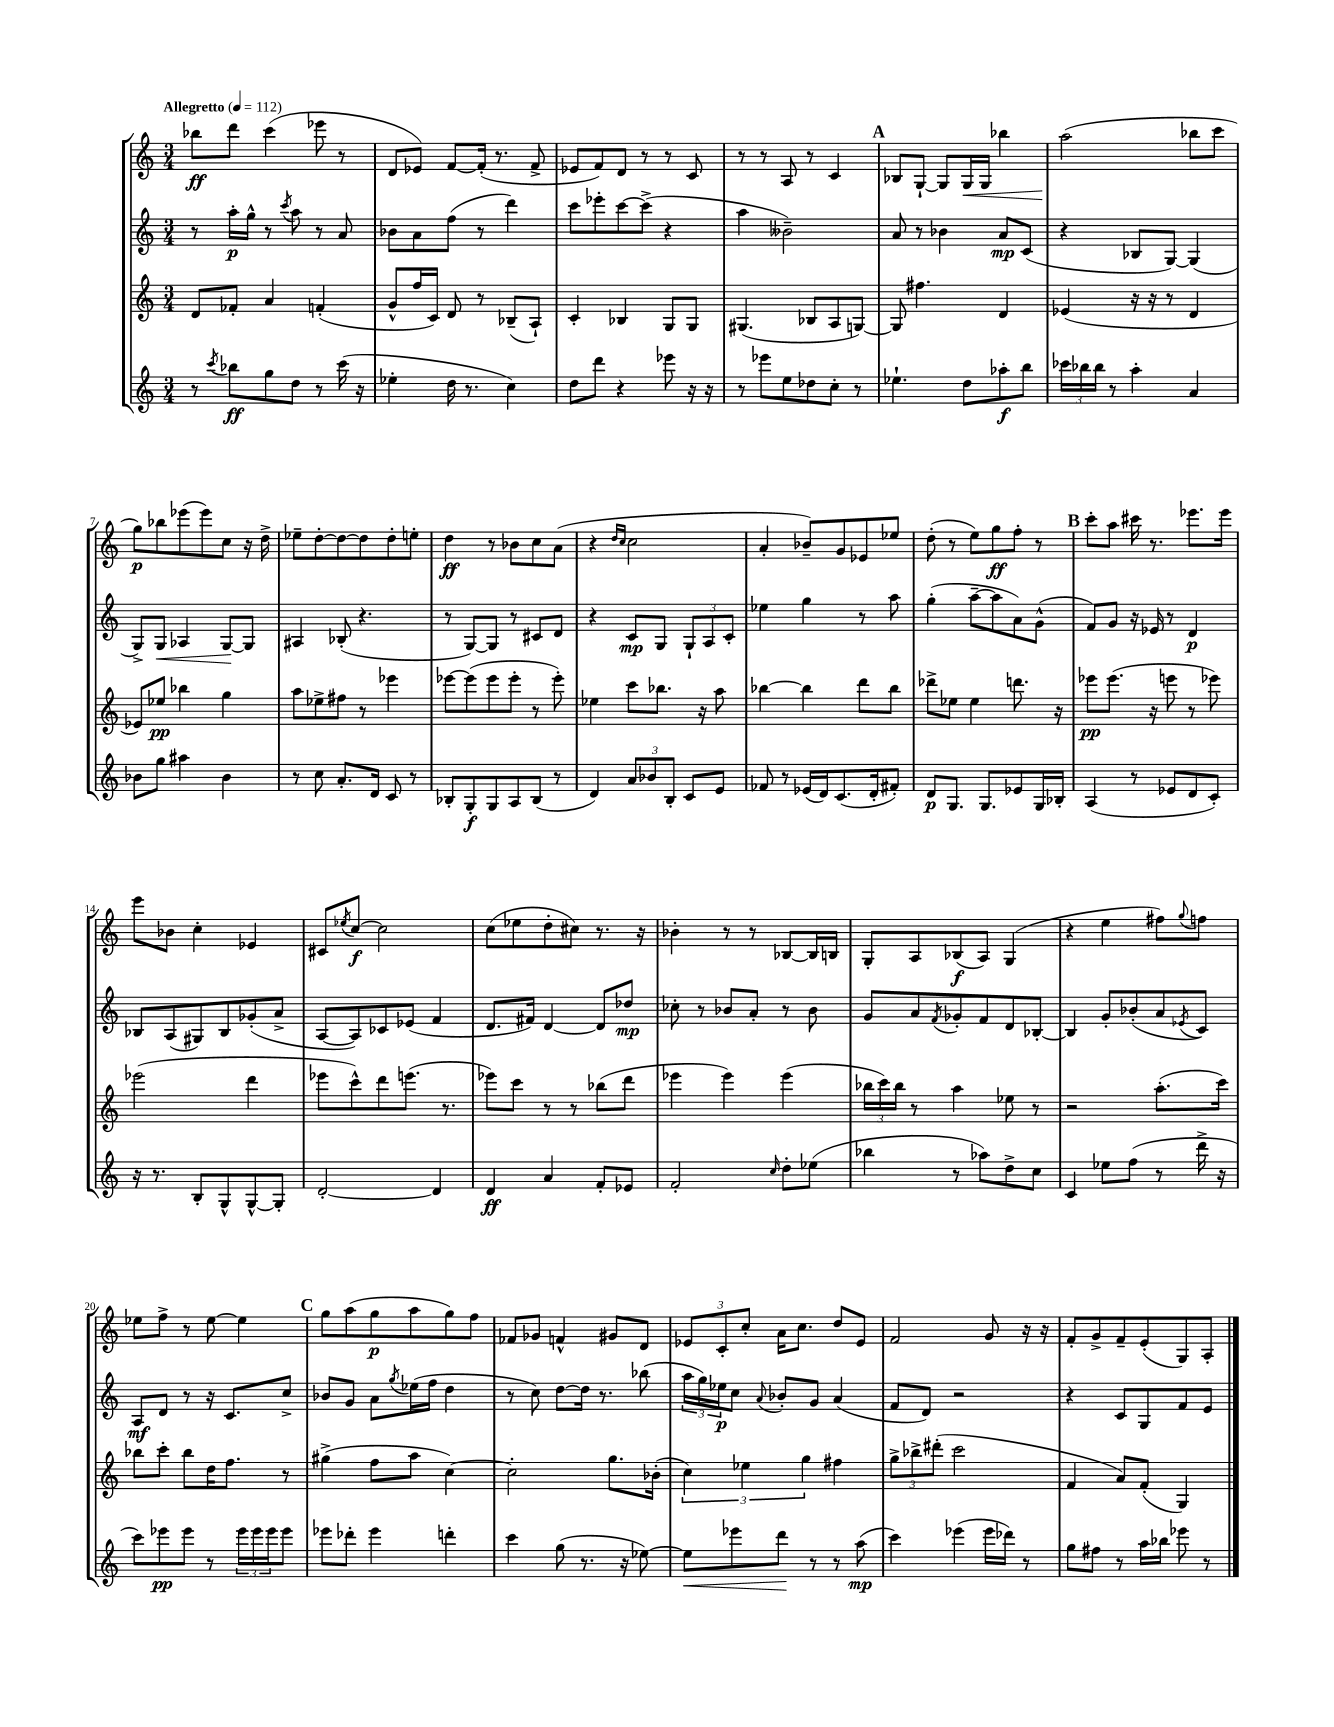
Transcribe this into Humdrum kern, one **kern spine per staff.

**kern	**dynam	**kern	**dynam	**kern	**dynam	**kern	**dynam
*part4	*part4	*part3	*part3	*part2	*part2	*part1	*part1
*staff4	*staff4	*staff3	*staff3	*staff2	*staff2	*staff1	*staff1
*clefG2	*	*clefG2	*	*clefG2	*	*clefG2	*
*k[]	*	*k[]	*	*k[]	*	*k[]	*
*M3/4	*	*M3/4	*	*M3/4	*	*M3/4	*
*MM112	*	*MM112	*	*MM112	*	*MM112	*
=1	=1	=1	=1	=1	=1	=1	=1
!	!	!	!	!	!	!LO:TX:a:B:t=Allegretto	!
8r	.	8d/L	.	8r	.	8bb-X\L	ff
8qccc/	.	.	.	.	.	.	.
8bb-X\L	ff	8f-X'/J	.	16aa'\LL	p	8ddd\J	.
.	.	.	.	16gg^^\JJ	.	.	.
8gg\	.	4a/	.	8r	.	(4ccc\	.
.	.	.	.	8qccc/	.	.	.
8dd\J	.	.	.	8aa\	.	.	.
8r	.	(4fn'/	.	8r	.	8eee-X\	.
(16ccc\	.	.	.	8a/	.	8r	.
16r	.	.	.	.	.	.	.
=2	=2	=2	=2	=2	=2	=2	=2
4ee-X'\	.	8g^^/L	.	8b-X\L	.	8d/L	.
.	.	16ff/L	.	8a\	.	8e-X/J)	.
.	.	16c/JJ)	.	.	.	.	.
16dd\	.	8d/	.	(8ff\J	.	[8f/L	.
8.r	.	.	.	.	.	.	.
.	.	8r	.	8r	.	(16f'/Jk]	.
.	.	.	.	.	.	8.r	.
4cc\)	.	(8B-X~/L	.	4ddd\)	.	.	.
.	.	8A`/J)	.	.	.	8f^/	.
=3	=3	=3	=3	=3	=3	=3	=3
8dd\L	.	4c'/	.	8ccc\L	.	8e-X/L	.
8ddd\J	.	.	.	8eee-X'\	.	8f/)	.
4r	.	4B-X/	.	[8ccc\	.	8d/J	.
.	.	.	.	(8ccc^\J]	.	8r	.
8eee-X\	.	8G/L	.	4r	.	8r	.
16r	.	8G/J	.	.	.	8c/	.
16r	.	.	.	.	.	.	.
=4	=4	=4	=4	=4	=4	=4	=4
8r	.	(4.G#X/	.	4aa\	.	8r	.
8eee-X\L	.	.	.	.	.	8r	.
8ee\	.	.	.	2b--X~\)	.	8A/	.
8dd-X\	.	8B-X/L	.	.	.	8r	.
8cc'\J	.	8A/	.	.	.	4c/	.
8r	.	[8Gn/J)	.	.	.	.	.
!!LO:REH:place=s1:t=A
=5	=5	=5	=5	=5	=5	=5	=5
4.ee-X`\	.	8G/]	.	8a/	.	8B-X/L	.
.	.	4.ff#X\	.	8r	.	[8G`/J	.
.	.	.	.	4b-X\	.	8G/L]	.
!	!	!	!	!	!	!	!LO:HP:b
8dd\L	.	.	.	.	.	16G/L	<
.	.	.	.	.	.	16G/JJ	.
8aa-X'\	f	4d/	.	8a/L	mp	4bb-X\	.
8bb\J	.	.	.	(8c/J	.	.	.
=6	=6	=6	=6	=6	=6	=6	=6
24ccc-X\LL	.	(4e-X/	.	4r	.	(2aa\	.
24bb-X\	.	.	.	.	.	.	.
24bb-\JJ	.	.	.	.	.	.	.
8r	.	.	.	.	.	.	.
4aa'\	.	16r	.	8B-X/L	.	.	.
.	.	16r	.	.	.	.	.
.	.	8r	.	[8G/J)	.	.	.
4a/	.	4d/	.	(4G/]	.	8bb-X\L	[
.	.	.	.	.	.	8ccc\J	.
!!LO:LB:g=z
=7	=7	=7	=7	=7	=7	=7	=7
8b-X\L	.	8e-X/L)	.	8G^/L)	.	8gg\L)	p
!	!	!	!	!	!LO:HP:b	!	!
8gg\J	.	8ee-X/J	pp	8G/J	<	8bb-X\	.
4aa#X\	.	4bb-X\	.	4A-X/	.	(8eee-X\	.
.	.	.	.	.	.	8eee-\)	.
4b-\	.	4gg\	.	[8G/L	.	8cc\J	.
.	.	.	.	8G/J]	[	16r	.
.	.	.	.	.	.	16dd^\	.
=8	=8	=8	=8	=8	=8	=8	=8
8r	.	8aa\L	.	4A#X/	.	8ee-X~\L	.
8cc\	.	8ee-X^\	.	.	.	[8dd'\	.
8.a'/L	.	8ff#X\J	.	(8B-X'/	.	8dd\_	.
.	.	8r	.	4.r	.	8dd\]	.
16d/Jk	.	.	.	.	.	.	.
8c/	.	4eee-X\	.	.	.	8dd'\	.
8r	.	.	.	.	.	8een'\J	.
=9	=9	=9	=9	=9	=9	=9	=9
8B-X'/L	.	[8eee-X\L	.	8r	.	4dd\	ff
8G'/	f	(8eee-\]	.	[8G/L)	.	.	.
8G/	.	8eee-\	.	8G/J]	.	8r	.
8A/	.	8eee-'\J	.	8r	.	8b-X\L	.
(8B-/J	.	8r	.	8c#X/L	.	8cc\	.
8r	.	8eee-'\)	.	8d/J	.	(8a\J	.
=10	=10	=10	=10	=10	=10	=10	=10
4d/)	.	4ee-X\	.	4r	.	4r	.
.	.	.	.	.	.	16qqdd/LL	.
.	.	.	.	.	.	16qqcc/JJ	.
12a/L	.	8ccc\L	.	8c/L	mp	2cc\	.
12b-X/	.	.	.	.	.	.	.
.	.	8.bb-X\J	.	8G/J	.	.	.
12B'/J	.	.	.	.	.	.	.
8c/L	.	.	.	12G`/L	.	.	.
.	.	16r	.	.	.	.	.
.	.	.	.	12A/	.	.	.
8e/J	.	8aa\	.	.	.	.	.
.	.	.	.	12c'/J	.	.	.
=11	=11	=11	=11	=11	=11	=11	=11
8f-X/	.	[4bb-X\	.	4ee-X\	.	4a'/	.
8r	.	.	.	.	.	.	.
(16e-X/LL	.	4bb-\]	.	4gg\	.	8b-X~/L)	.
16d/J)	.	.	.	.	.	.	.
(8.c/	.	.	.	.	.	8g/	.
.	.	8ddd\L	.	8r	.	8e-X/	.
16d'/k	.	.	.	.	.	.	.
8f#X'/J)	.	8bb-\J	.	8aa\	.	8ee-X/J	.
=12	=12	=12	=12	=12	=12	=12	=12
8d/L	p	8ddd-X^\L	.	(4gg'\	.	(8dd'\	.
8.G/J	.	8ee-X\J	.	.	.	8r	.
.	.	4ee-\	.	[8aa~\L	.	8ee\L)	.
8.G/L	.	.	.	.	.	.	.
.	.	.	.	8aa\]	.	8gg\	ff
8e-X/	.	8.dddn\	.	8a\)	.	8ff'\J	.
16G/L	.	.	.	(8g^^\J	.	8r	.
16B-X'/JJ	.	16r	.	.	.	.	.
!!LO:REH:place=s1:t=B
=13	=13	=13	=13	=13	=13	=13	=13
(4A/	.	8eee-X\L	pp	8f/L)	.	8ccc'\L	.
.	.	(8.eee-\J	.	8g/J	.	8aa\J	.
8r	.	.	.	16r	.	16ccc#X\	.
.	.	16r	.	16e-X/	.	8.r	.
8e-X/L	.	8eeen\	.	8r	.	.	.
8d/	.	8r	.	4d/	p	8.eee-X\L	.
8c'/J)	.	8eee-X\)	.	.	.	.	.
.	.	.	.	.	.	16eee-\Jk	.
!!LO:LB:g=z
=14	=14	=14	=14	=14	=14	=14	=14
16r	.	(2eee-X\	.	8B-X/L	.	8eee\L	.
8.r	.	.	.	.	.	.	.
.	.	.	.	(8A/	.	8b-X\J	.
8B'/L	.	.	.	8G#X/)	.	4cc'\	.
8G^^/	.	.	.	8B-/	.	.	.
[8G^^/	.	4ddd\	.	(8g-X'/	.	4e-X/	.
8G'/J]	.	.	.	8a^/J	.	.	.
=15	=15	=15	=15	=15	=15	=15	=15
[2d'/	.	8eee-X\L	.	[8A/L	.	8c#X/L	.
.	.	.	.	.	.	8qee-X/	.
.	.	8ccc^^\)	.	8A/])	.	[8cc/J	f
.	.	8ddd\	.	8c-X/	.	2cc\]	.
.	.	(8.eeen\J	.	(8e-X/J	.	.	.
4d/]	.	.	.	4f/	.	.	.
.	.	8.r	.	.	.	.	.
=16	=16	=16	=16	=16	=16	=16	=16
4d/	ff	8eee-X\L)	.	8.d/L	.	(8cc\L	.
.	.	8ccc\J	.	.	.	8ee-X\	.
.	.	.	.	16f#X/Jk)	.	.	.
4a/	.	8r	.	[4d/	.	8dd'\	.
.	.	8r	.	.	.	8cc#X\J)	.
8f'/L	.	(8bb-X\L	.	8d/L]	.	8.r	.
8e-X/J	.	8ddd\J	.	8dd-X/J	mp	.	.
.	.	.	.	.	.	16r	.
=17	=17	=17	=17	=17	=17	=17	=17
2f'/	.	4eee-X\	.	8cc-X'\	.	4b-X'\	.
.	.	.	.	8r	.	.	.
.	.	4eee-\)	.	8b-X/L	.	8r	.
.	.	.	.	8a'/J	.	8r	.
16qqcc/	.	.	.	.	.	.	.
8dd'\L	.	(4eee-\	.	8r	.	[8B-X/L	.
(8ee-X\J	.	.	.	8b-\	.	16B-/L]	.
.	.	.	.	.	.	16Bn/JJ	.
=18	=18	=18	=18	=18	=18	=18	=18
4bb-X\	.	24bb-X\LL	.	8g/L	.	8G'/L	.
.	.	24ccc\)	.	.	.	.	.
.	.	24bb-\JJ	.	.	.	.	.
.	.	8r	.	8a/	.	8A/	.
.	.	.	.	8qf/	.	.	.
8r	.	4aa\	.	8g-X'/	.	(8B-X/	f
8aa-X\L)	.	.	.	8f/	.	8A/J)	.
8dd^\	.	8ee-X\	.	8d/	.	(4G/	.
8cc\J	.	8r	.	[8B-X'/J	.	.	.
=19	=19	=19	=19	=19	=19	=19	=19
4c/	.	2r	.	4B-/]	.	4r	.
8ee-X\L	.	.	.	8g'/L	.	4ee\	.
(8ff\J	.	.	.	(8b-X'/	.	.	.
8r	.	(8.aa'\L	.	8a/	.	8ff#X\L)	.
.	.	.	.	8qe-X/	.	8qqgg/	.
16ddd^\	.	.	.	8c/J)	.	8ffn\J	.
16r	.	16ccc\Jk)	.	.	.	.	.
!!LO:LB:g=z
=20	=20	=20	=20	=20	=20	=20	=20
8ccc\L)	.	8bb-X\L	.	8A/L	mf	8ee-X\L	.
8eee-X\	pp	8ccc'\J	.	8d/J	.	8ff^\J	.
8eee-\J	.	8bb-\L	.	8r	.	8r	.
8r	.	16dd\K	.	16r	.	[8ee-\	.
.	.	8.ff\J	.	8.c/L	.	.	.
24eee-\LL	.	.	.	.	.	4ee-\]	.
24eee-\	.	.	.	.	.	.	.
24eee-\J	.	.	.	.	.	.	.
8eee-\J	.	8r	.	8cc^/J	.	.	.
!!LO:REH:place=s1:t=C
=21	=21	=21	=21	=21	=21	=21	=21
8eee-X\L	.	(4gg#X^\	.	8b-X/L	.	8gg\L	.
8ddd-X'\J	.	.	.	8g/J	.	(8aa\	.
4eee-\	.	8ff\L	.	8a\L	.	8gg\	p
.	.	.	.	8qgg/	.	.	.
.	.	8aa\J	.	(16ee-X\L	.	8aa\	.
.	.	.	.	16ff\JJ	.	.	.
4dddn'\	.	[4cc\)	.	4dd\	.	8gg\)	.
.	.	.	.	.	.	8ff\J	.
=22	=22	=22	=22	=22	=22	=22	=22
4ccc\	.	2cc'\]	.	8r	.	8f-X/L	.
.	.	.	.	8cc\)	.	8g-X/J	.
(8gg\	.	.	.	[8dd\L	.	4fn^^/	.
8.r	.	.	.	16dd\Jk]	.	.	.
.	.	.	.	8.r	.	.	.
.	.	8.gg\L	.	.	.	8g#X/L	.
16r	.	.	.	.	.	.	.
[8ee-X\)	.	.	.	(8bb-X\	.	8d/J	.
.	.	(16b-X'\Jk	.	.	.	.	.
=23	=23	=23	=23	=23	=23	=23	=23
!	!LO:HP:b	!	!	!	!	!	!
8ee-\L]	<	6cc\)	.	24aa\LL	.	12e-X/L	.
.	.	.	.	24gg\)	.	.	.
.	.	.	.	24ee-X\J	p	12c'/	.
8eee-X\	.	.	.	8cc\J	.	.	.
.	.	6ee-X\	.	.	.	12cc'/J	.
.	.	.	.	8qqa/	.	.	.
8ddd\J	.	.	.	8b-X'/L	.	16a\KL	.
.	.	.	.	.	.	8.cc\J	.
.	.	6gg\	.	.	.	.	.
8r	[	.	.	8g/J	.	.	.
8r	.	4ff#X\	.	(4a/	.	8dd/L	.
(8aa\	mp	.	.	.	.	8e-/J	.
=24	=24	=24	=24	=24	=24	=24	=24
4ccc\)	.	12gg^\L	.	8f/L	.	2f/	.
.	.	12bb-X^\	.	.	.	.	.
.	.	.	.	8d/J)	.	.	.
.	.	(12ddd#X'\J	.	.	.	.	.
(4eee-X\	.	2ccc\	.	2r	.	.	.
16eee-\LL	.	.	.	.	.	8g/	.
16ddd-X\JJ)	.	.	.	.	.	.	.
8r	.	.	.	.	.	16r	.
.	.	.	.	.	.	16r	.
=25	=25	=25	=25	=25	=25	=25	=25
8gg\L	.	4f/	.	4r	.	8f'/L	.
8ff#X\J	.	.	.	.	.	8g^/	.
8r	.	8a/L)	.	8c/L	.	8f~/	.
16aa\LL	.	(8f'/J	.	8G/	.	(8e'/	.
16bb-X\JJ	.	.	.	.	.	.	.
8eee-X\	.	4G/)	.	8f/	.	8G/)	.
8r	.	.	.	8e/J	.	8A'/J	.
==	==	==	==	==	==	==	==
*-	*-	*-	*-	*-	*-	*-	*-
